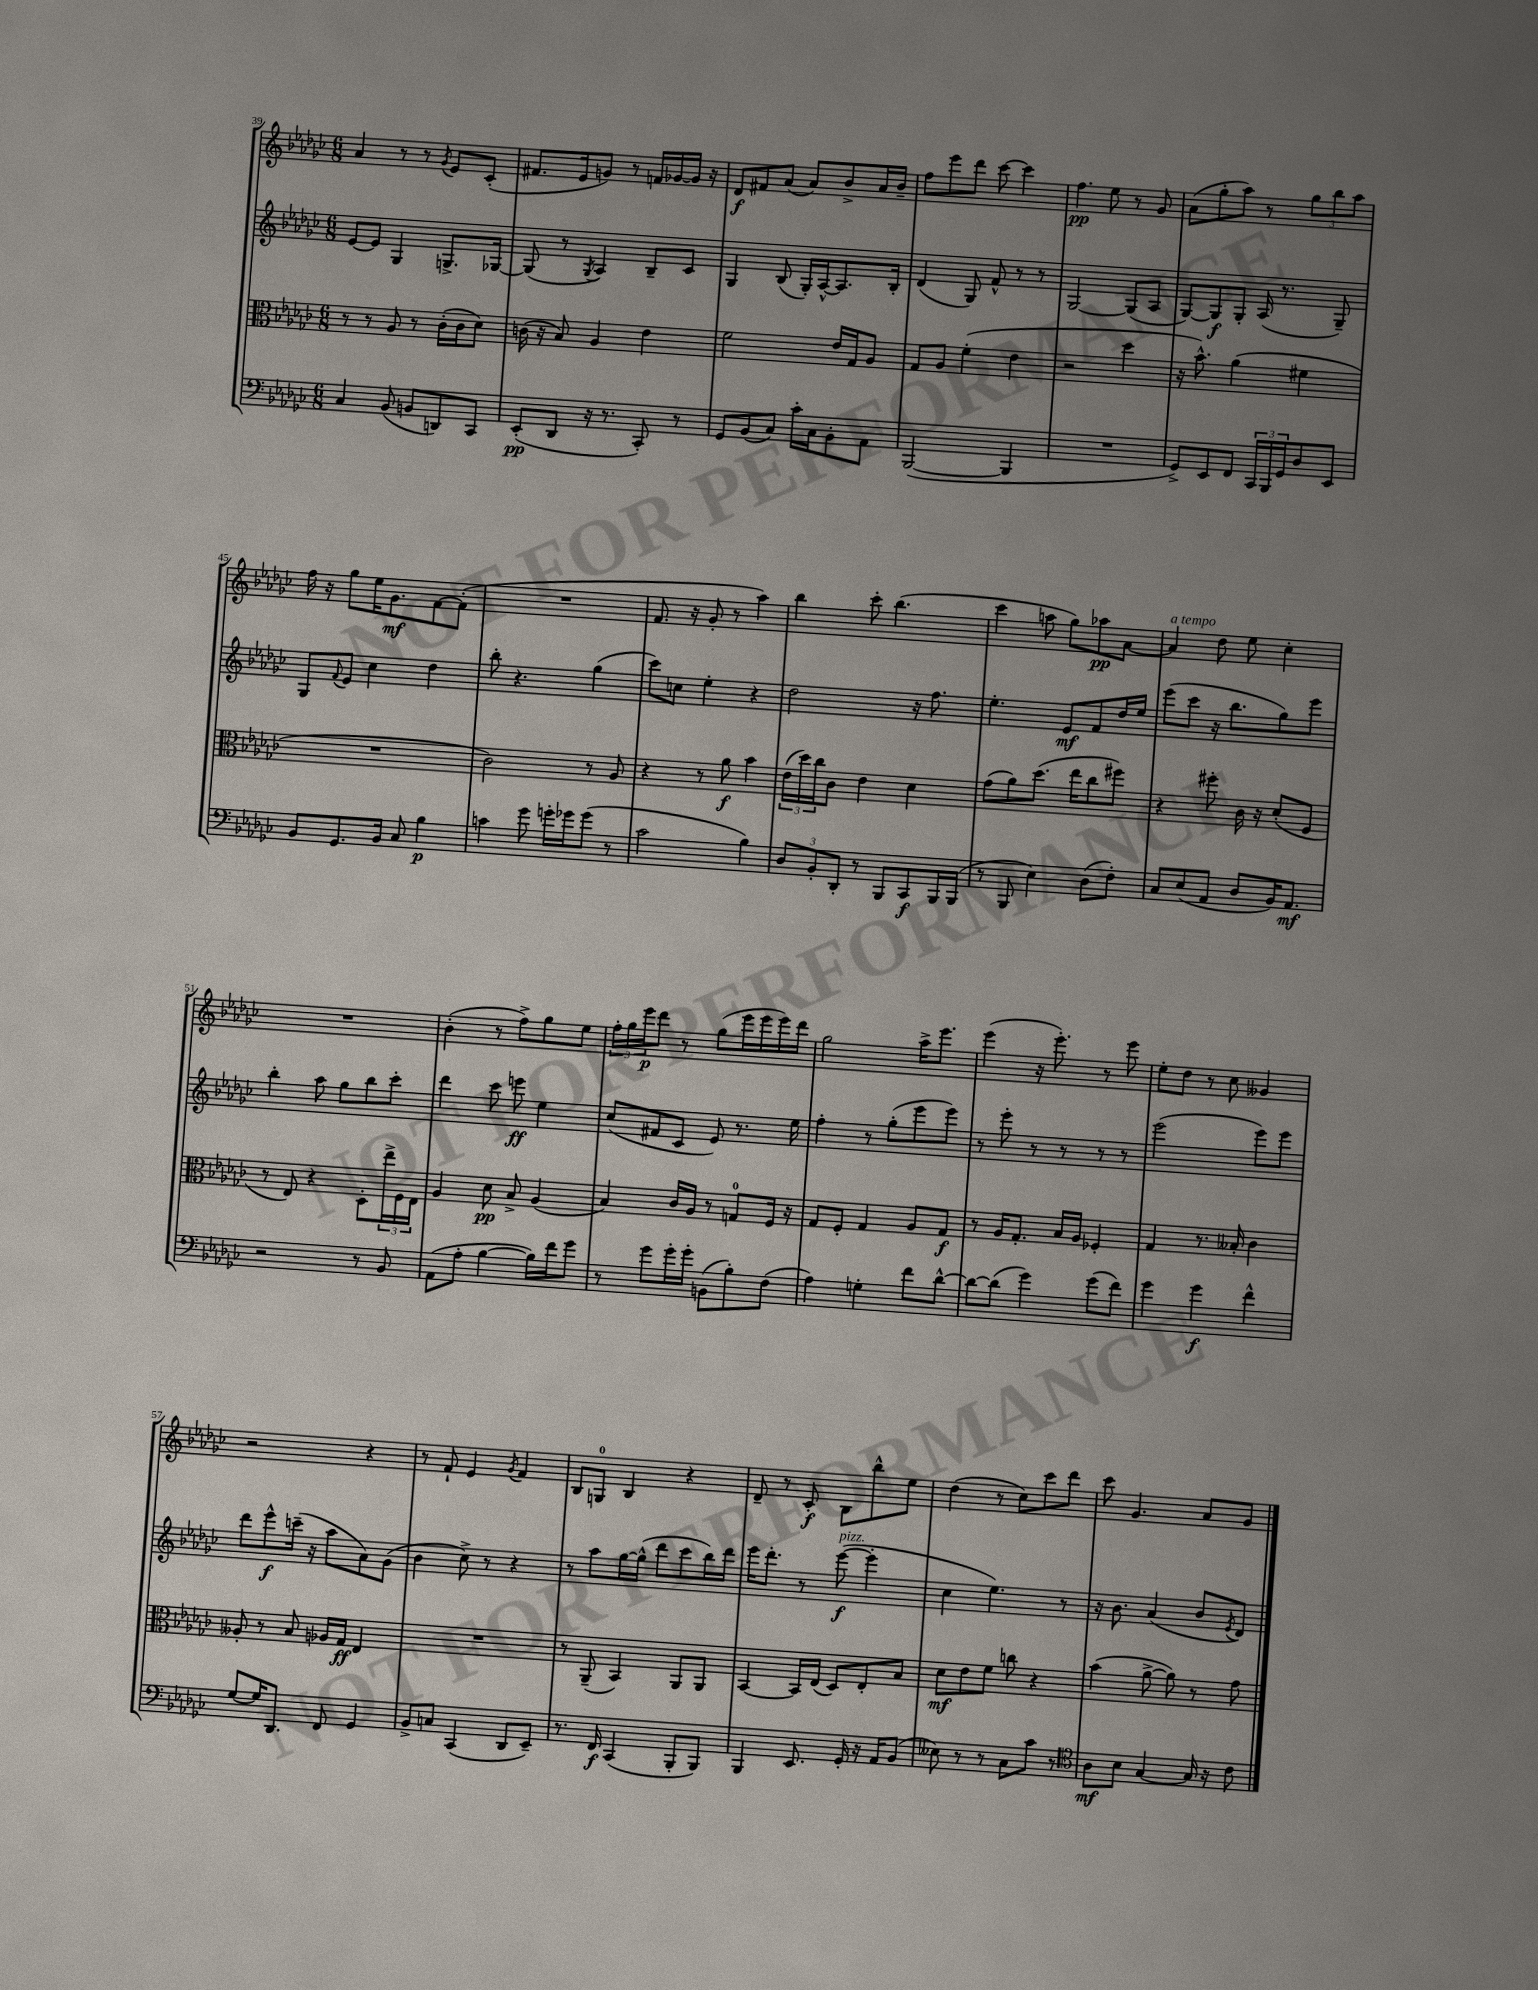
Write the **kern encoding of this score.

**kern	**kern	**kern	**kern
*staff4	*staff3	*staff2	*staff1
*clefF4	*clefC3	*clefG2	*clefG2
*k[b-e-a-d-g-c-]	*k[b-e-a-d-g-c-]	*k[b-e-a-d-g-c-]	*k[b-e-a-d-g-c-]
*M6/8	*M6/8	*M6/8	*M6/8
4C-	8r	[8e-	4a-
.	8r	8e-]	.
(8BB-	8A-	4G-	8r
8BB	8r	.	8r
.	.	.	8qg-
8DD)	(16c-'	8.G^	8e-
.	16c-	.	.
8CC-	8d-)	.	(8c-'
.	.	[16G-	.
=	=	=	=
(8EE-'	(16c	(8G-]	8.f#
.	16r	.	.
8DD-	8B-)	8r	.
.	.	.	16e-
.	.	8qG-	.
16r	4A-	4A-)	8g)
8.r	.	.	.
.	.	.	8r
8CC-')	4e-	8B-~	16f
.	.	.	[16g-
8r	.	8c-	16g-]
.	.	.	16r
=	=	=	=
8GG-	2f	4G-	8d-
(8BB-	.	.	8f#
8C-)	.	(8B-	(8a-
16c-'	.	16G-')	8a-)
16C-	.	[16A-^^	.
8BB-'	16e-	8.A-]	8b-^
.	16G-	.	.
8AA-	8A-	.	16a-
.	.	16B-'	16b-~
=	=	=	=
([2BBB-	8G-	(4d-	8ff
.	8A-	.	8eee-
.	(4f'	8G-)	8ddd-
.	.	8f^^	[8ccc-
4BBB-]	4e-	8r	4ccc-]
.	.	8r	.
=	=	=	=
2.r	2r	[2G-	4.ff
.	.	.	8ee-
.	4dd-	(8G-]	8r
.	.	8A-	8g-
=	=	=	=
8GG-^)	16r	[8G-)	(8a-
.	8.b-^^)	.	.
8EE-	.	8G-]	8gg-'
8FF	(4a-	8G-'	8aa-)
24CC-	.	(16A-	8r
24BBB-	.	.	.
.	.	8.r	.
24GG-	.	.	.
8D-	4f#	.	12gg-
.	.	.	12bb-
8EE-	.	8G-~)	.
.	.	.	12aa-
=	=	=	=
8BB-	2.r	8G-	16ff
.	.	.	16r
.	.	8qqf	.
8.GG-	.	8e-	8gg-
.	.	4cc-	16ee-
16BB-	.	.	8.g-
8C-	.	.	.
4B-	.	4dd-	[8f
.	.	.	(8f']
=	=	=	=
4c	2c-)	8bb-'	2.r
.	.	4.r	.
8g-	.	.	.
16g'	.	.	.
16g-	.	.	.
(8g-	8r	(4gg-	.
8r	8A-	.	.
=	=	=	=
2c-	4r	8ccc-)	8.f
.	.	8cc	.
.	.	.	16r
.	8r	4ee-'	8g-'
.	8a-	.	8r
4B-)	4b-	4r	4aa-)
=	=	=	=
12D-	(24e-	2dd-	4bb-
.	24dd-)	.	.
12BB-'	24cc-	.	.
.	8c-	.	.
12DD-'	.	.	.
8r	4e-	.	8ccc-'
8BBB-	.	.	(4.bb-
8CC-	4d-	16r	.
.	.	8.ff	.
16BBB-	.	.	.
(16BBB-	.	.	.
=	=	=	=
8r	(8g-	4.ee-'	4ccc-
8BBB-	8a-)	.	.
4E-)	(8.dd-	.	8aa
.	.	8e-	8gg-)
.	16ee-	.	.
(8D-	8cc-	8f	8aa-
8F')	8ff#)	16dd-	[8a-
.	.	16ee-	.
=	=	=	=
8C-	4r	(8eee-	4a-]
(8E-	.	8ccc-	.
8AA-	8ff#'	16r	8dd-
.	.	8.bb-	.
8D-	16c-	.	8ee-
.	16r	.	.
16BB-)	(8d-'	8gg-)	4cc-'
8.AA-	.	.	.
.	8F	8eee-	.
=	=	=	=
2r	8r	4bb-'	2.r
.	8E-)	.	.
.	4r	8aa-	.
.	.	8gg-	.
8r	8D-'	8bb-	.
8BB-	24ee-^	8ccc-'	.
.	24F	.	.
.	24E-	.	.
=	=	=	=
(8AA-	4A-	4ddd-	(4b-'
8A-'	.	.	.
[4B-	8d-	8ccc-	8r
.	8B-^	8eee	8ff^)
16B-])	(4A-	4ee-	8gg-
16f	.	.	.
8g-	.	.	8ee-
=	=	=	=
8r	4B-)	(8cc-	24ff'
.	.	.	24gg-
.	.	.	24eee-
8g-	.	8f#	8ddd-
16g-'	16c-	8c-	8r
16g-'	16A-	.	.
(8BB	8r	8e-)	(8gg-
8B-')	8G	8.r	16eee-
.	.	.	16eee-
(8F	16F	.	16eee-)
.	16r	16ee-	16ddd-
=	=	=	=
4A-)	8G-	4ff'	2gg-
.	8F'	.	.
4G'	4G-	8r	.
.	.	(8gg-'	.
8f	8A-	8eee-	16aa-^
.	.	.	8.eee-
[8d-^^	8G-	8eee-)	.
=	=	=	=
8d-_	8r	8r	(4eee-
(8d-]	16A-	8eee-'	.
.	8.G-'	.	.
4g-)	.	8r	16r
.	.	.	8.eee-')
.	16B-	8r	.
.	16A-	.	.
(8g-	4F-'	8r	8r
8f)	.	8r	8eee-
=	=	=	=
4g-	4G-	(2eee-	8ee-'
.	.	.	8dd-
4g-	8.r	.	8r
.	.	.	8cc-
.	16B--'	.	.
4f^^	4c-	8eee-)	4g--
.	.	8eee-	.
=	=	=	=
[8G-	8A--'	8ddd-	2r
16G-]	8r	8eee-^^	.
8.DD-	.	.	.
.	8B-	(16ccc~	.
.	.	16r	.
8FF	16A-	8aa-	.
.	16G-	.	.
4GG-	4E-	8a-)	4r
.	.	(8g-	.
=	=	=	=
8BB-^	2.r	4b-	8r
8C	.	.	8f`
(4CC-	.	8cc-^)	4e-
.	.	8r	.
.	.	.	8qg-
8DD-	.	4r	4f
8EE-~)	.	.	.
=	=	=	=
8.r	8r	8r	8B-
.	(8AA-~	8aa-	8G
16FF	.	.	.
(4CC-	4BB-)	[16gg-	4B-
.	.	(16gg-^^]	.
.	.	8ddd-	.
8BBB-'	8AA-	8ccc-	4r
8BBB-)	8AA-	16bb-)	.
.	.	16ddd-	.
=	=	=	=
4BBB-	[4BB-	16eee-	8d-~
.	.	8.ddd-'	.
.	.	.	8r
8.EE-	16BB-]	8r	8c-'
.	(16E-	.	.
.	8D-)	([8eee-	8B-
16GG-'	.	.	.
16r	8E-'	4eee-']	8bb-^^
16AA-	.	.	.
(8BB-	8B-	.	8ee-
=	=	=	=
8E--)	8d-	4cc-	(4dd-
8r	8e-	.	.
8r	8f	4.ee-)	8r
8C-	8cc	.	8cc-)
8c-	4r	.	8ccc-
8r	.	8r	8ddd-
=	=	=	=
*clefC4	*	*	*
8A-	(4b-	16r	8ccc-
.	.	8.b-	.
8B-	.	.	4.g-
[4G-	[8a-^	(4a-	.
.	8a-])	.	.
16G-]	8r	8b-	8a-
16r	.	.	.
.	.	8qe-	.
8c-	8g-	8d-)	8g-
==	==	==	==
*-	*-	*-	*-
